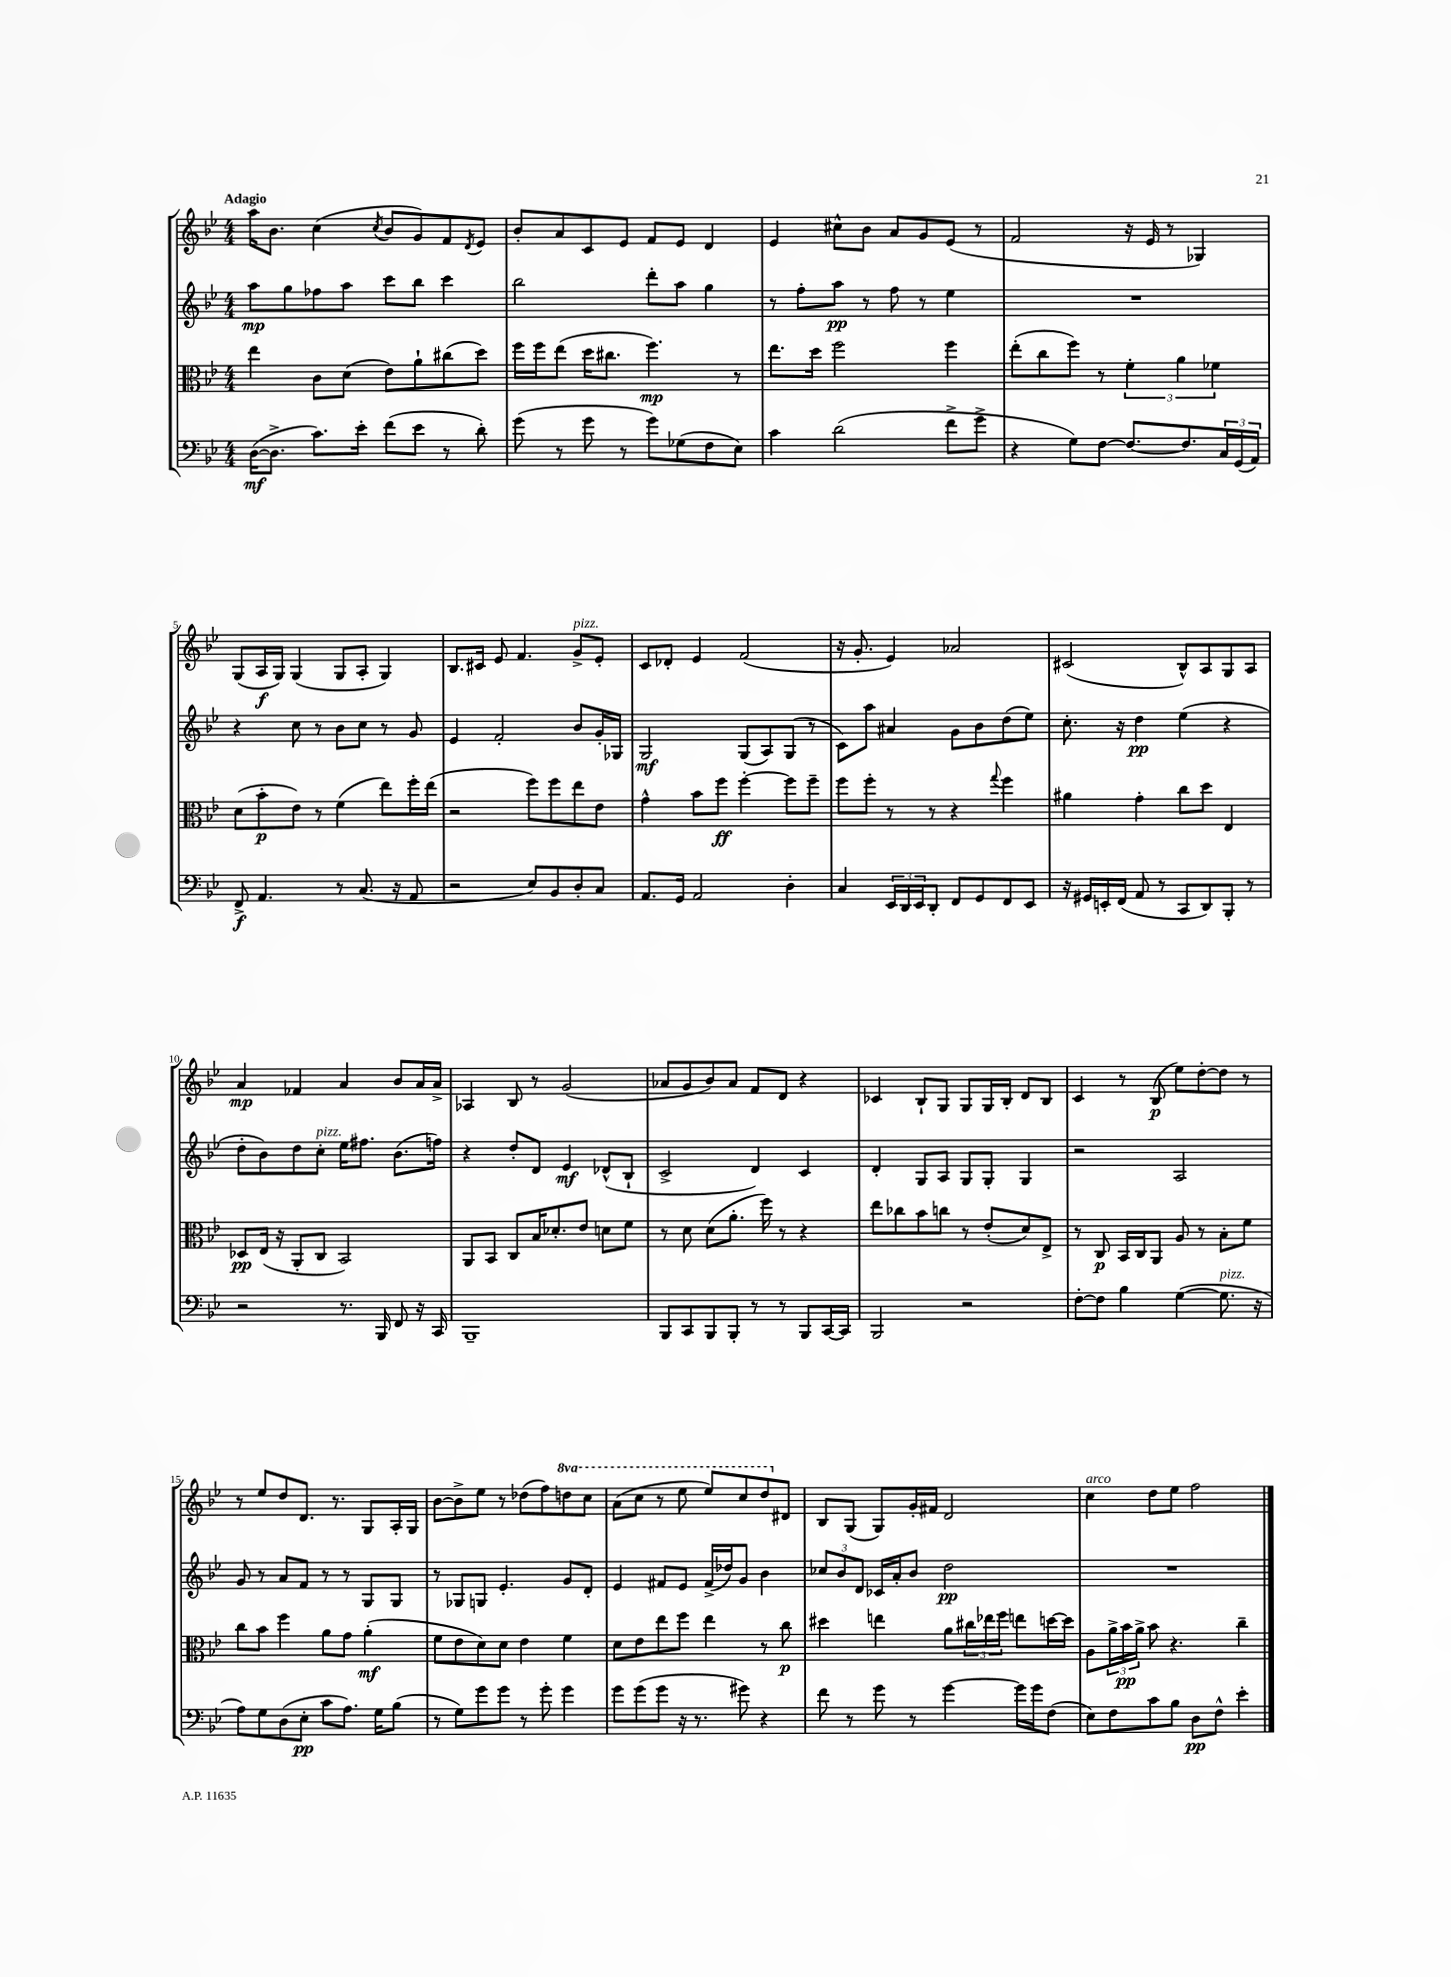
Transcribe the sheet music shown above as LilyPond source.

<<
\new StaffGroup <<
\new Staff = "s0" {
    \clef treble \key bes \major \numericTimeSignature \time 4/4 \set Staff.ottavationMarkups = #ottavation-simple-ordinals \tempo "Adagio"
    a''16 bes'8. c''4( \acciaccatura { c''8 } bes'8 g'8) f'8 \acciaccatura { d'8 } ees'8 |
    bes'8-. a'8 c'8 ees'8 f'8 ees'8 d'4 |
    ees'4 cis''8-^ bes'8 a'8 g'8 ees'8( r8 |
    f'2 r16 ees'16 r8 ges4) |
    g8( a16\f g16) g4( g8 a8-. g4) |
    bes8. cis'16 ees'8 f'4. g'8->^\markup { \italic "pizz." } ees'8-. |
    c'8 des'8-. ees'4 f'2( |
    r16 g'8.-. ees'4) aes'2 |
    cis'2( bes8-^) a8 g8 a8 |
    a'4\mp fes'4 a'4 bes'8 a'16 a'16-> |
    aes4 bes8 r8 g'2( |
    aes'8 g'8 bes'8) aes'8 f'8 d'8 r4 |
    ces'4 bes8-! g8 g8 g16 bes16-. d'8 bes8 |
    c'4 r8 bes8\p( ees''8) d''8~-. d''8 r8 |
    r8 ees''8 d''8 d'8. r8. g8 a16-. g16 |
    bes'8~ bes'8-> ees''8 r8 des''8( f''8) \ottava #1 d'''!8 c'''8 |
    a''8( c'''8 r8 ees'''8 ees'''8) c'''8 d'''8 \ottava #0 dis'8 |
    bes8 g8( g8) g'16-. fis'16 d'2 |
    c''4^\markup { \italic "arco" } d''8 ees''8 f''2 \bar "|." |
}
\new Staff = "s1" {
    \clef treble \key bes \major \numericTimeSignature \time 4/4
    a''8\mp g''8 fes''8 a''8 c'''8 bes''8 c'''4 |
    bes''2 d'''8-. a''8 g''4 |
    r8 f''8-. a''8\pp r8 f''8 r8 ees''4 |
    R1 |
    r4 c''8 r8 bes'8 c''8 r8 g'8 |
    ees'4 f'2-. bes'8 g'16-. ges16 |
    g2\mf g8( a8) g8( r8 |
    c'8) a''8 ais'4 g'8 bes'8 d''8( ees''8) |
    c''8.-. r16 d''4\pp ees''4( r4 |
    d''8-. bes'8) d''8 c''8-.^\markup { \italic "pizz." } ees''16 fis''8. bes'8.( f''16) |
    r4 d''8-. d'8 ees'4\mf des'8-^( bes8-! |
    c'2-> d'4) c'4 |
    d'4-. g8 a8 g8 g8-. g4 |
    r2 a2 |
    g'8 r8 a'8 f'8 r8 r8 g8 g8 |
    r8 ges8 g8 ees'4.-. g'8 d'8-. |
    ees'4 fis'8 ees'8 fis'16->( des''16) g'8 bes'4 |
    \tuplet 3/2 { ces''8 bes'8 d'8 } ces'16 a'16-. bes'8 d''2\pp |
    R1 \bar "|." |
}
\new Staff = "s2" {
    \clef alto \key bes \major \numericTimeSignature \time 4/4
    ees''4 c'8 d'8( ees'8) a'8-! cis''8( d''8) |
    f''16 f''16 ees''8( d''16 cis''8. f''4.\mp) r8 |
    ees''8. d''16 f''2 f''4 |
    ees''8-.( c''8 f''8) r8 \tuplet 3/2 { f'4-. a'4 fes'4 } |
    d'8( bes'8-.\p ees'8) r8 f'4( ees''8) f''16-. ees''16( |
    r2 f''8) f''8 ees''8 ees'8 |
    g'4-^ bes'8 f''8\ff f''4~-. f''8 f''8-- |
    f''8 f''8-. r8 r8 r4 \appoggiatura { g''8 } f''4 |
    ais'4 g'4-. c''8 d''8 ees4 |
    des8\pp ees16( r16 a,8-. c8 bes,2) |
    a,8 bes,8 c8 bes16 des'8.-. ees'8 d'8 f'8 |
    r8 d'8 d'8( a'8.-. f''16) r8 r4 |
    ees''8 ces''8 bes'8 c''8 r8 ees'8-.( d'8) ees8-> |
    r8 c8\p bes,16 c16 a,8 a8 r8 bes8-. f'8 |
    c''8 bes'8 f''4 a'8 g'8 a'4-.\mf( |
    f'8 ees'8 d'8) d'8 ees'4 f'4 |
    d'8 ees'8 ees''8 f''8 ees''4 r8 c''8\p |
    dis''4 e''4 a'8 \tuplet 3/2 { cis''16 ees''16 f''16 } e''8 d''16~ d''16 |
    a8 \tuplet 3/2 { a'16-> bes'16\pp a'16-> } bes'8 r4. c''4-- \bar "|." |
}
\new Staff = "s3" {
    \clef bass \key bes \major \numericTimeSignature \time 4/4
    d16~\mf( d8.-> c'8.) ees'16-. f'8( ees'8 r8 d'8-.) |
    g'8( r8 g'8 r8 g'8) ges8( f8 ees8) |
    c'4 d'2( f'8-> g'8-> |
    r4 g8) f8~ f8.~ f8. \tuplet 3/2 { c16 g,16( a,16) } |
    f,8->\f a,4. r8 c8.( r16 a,8 |
    r2 ees8) bes,8 d8-. c8 |
    a,8. g,16 a,2 d4-. |
    c4 \tuplet 3/2 { ees,16 d,16 ees,16 } d,8-. f,8 g,8 f,8 ees,8 |
    r16 gis,16 e,16-. f,16( a,8 r8 c,8 d,8) bes,,8-. r8 |
    r2 r8. bes,,16 f,8 r16 c,16 |
    bes,,1-- |
    bes,,8 c,8 bes,,8 bes,,8-. r8 r8 bes,,8 c,16~ c,16 |
    bes,,2 r2 |
    f8~-. f8 bes4 g4~( g8.^\markup { \italic "pizz." } r16 |
    a8) g8 d8( ees8-.\pp c'8 a8.) g16 bes8( |
    r8 g8) g'8 g'8 r8 g'8-. g'4 |
    g'8 g'8( g'8 r16 r8. gis'8) r4 |
    f'8 r8 g'8 r8 g'4~ g'16 g'16 f8( |
    ees8) f8 c'8 bes8 d8\pp f8-^ ees'4-. \bar "|." |
}
>>
>>
